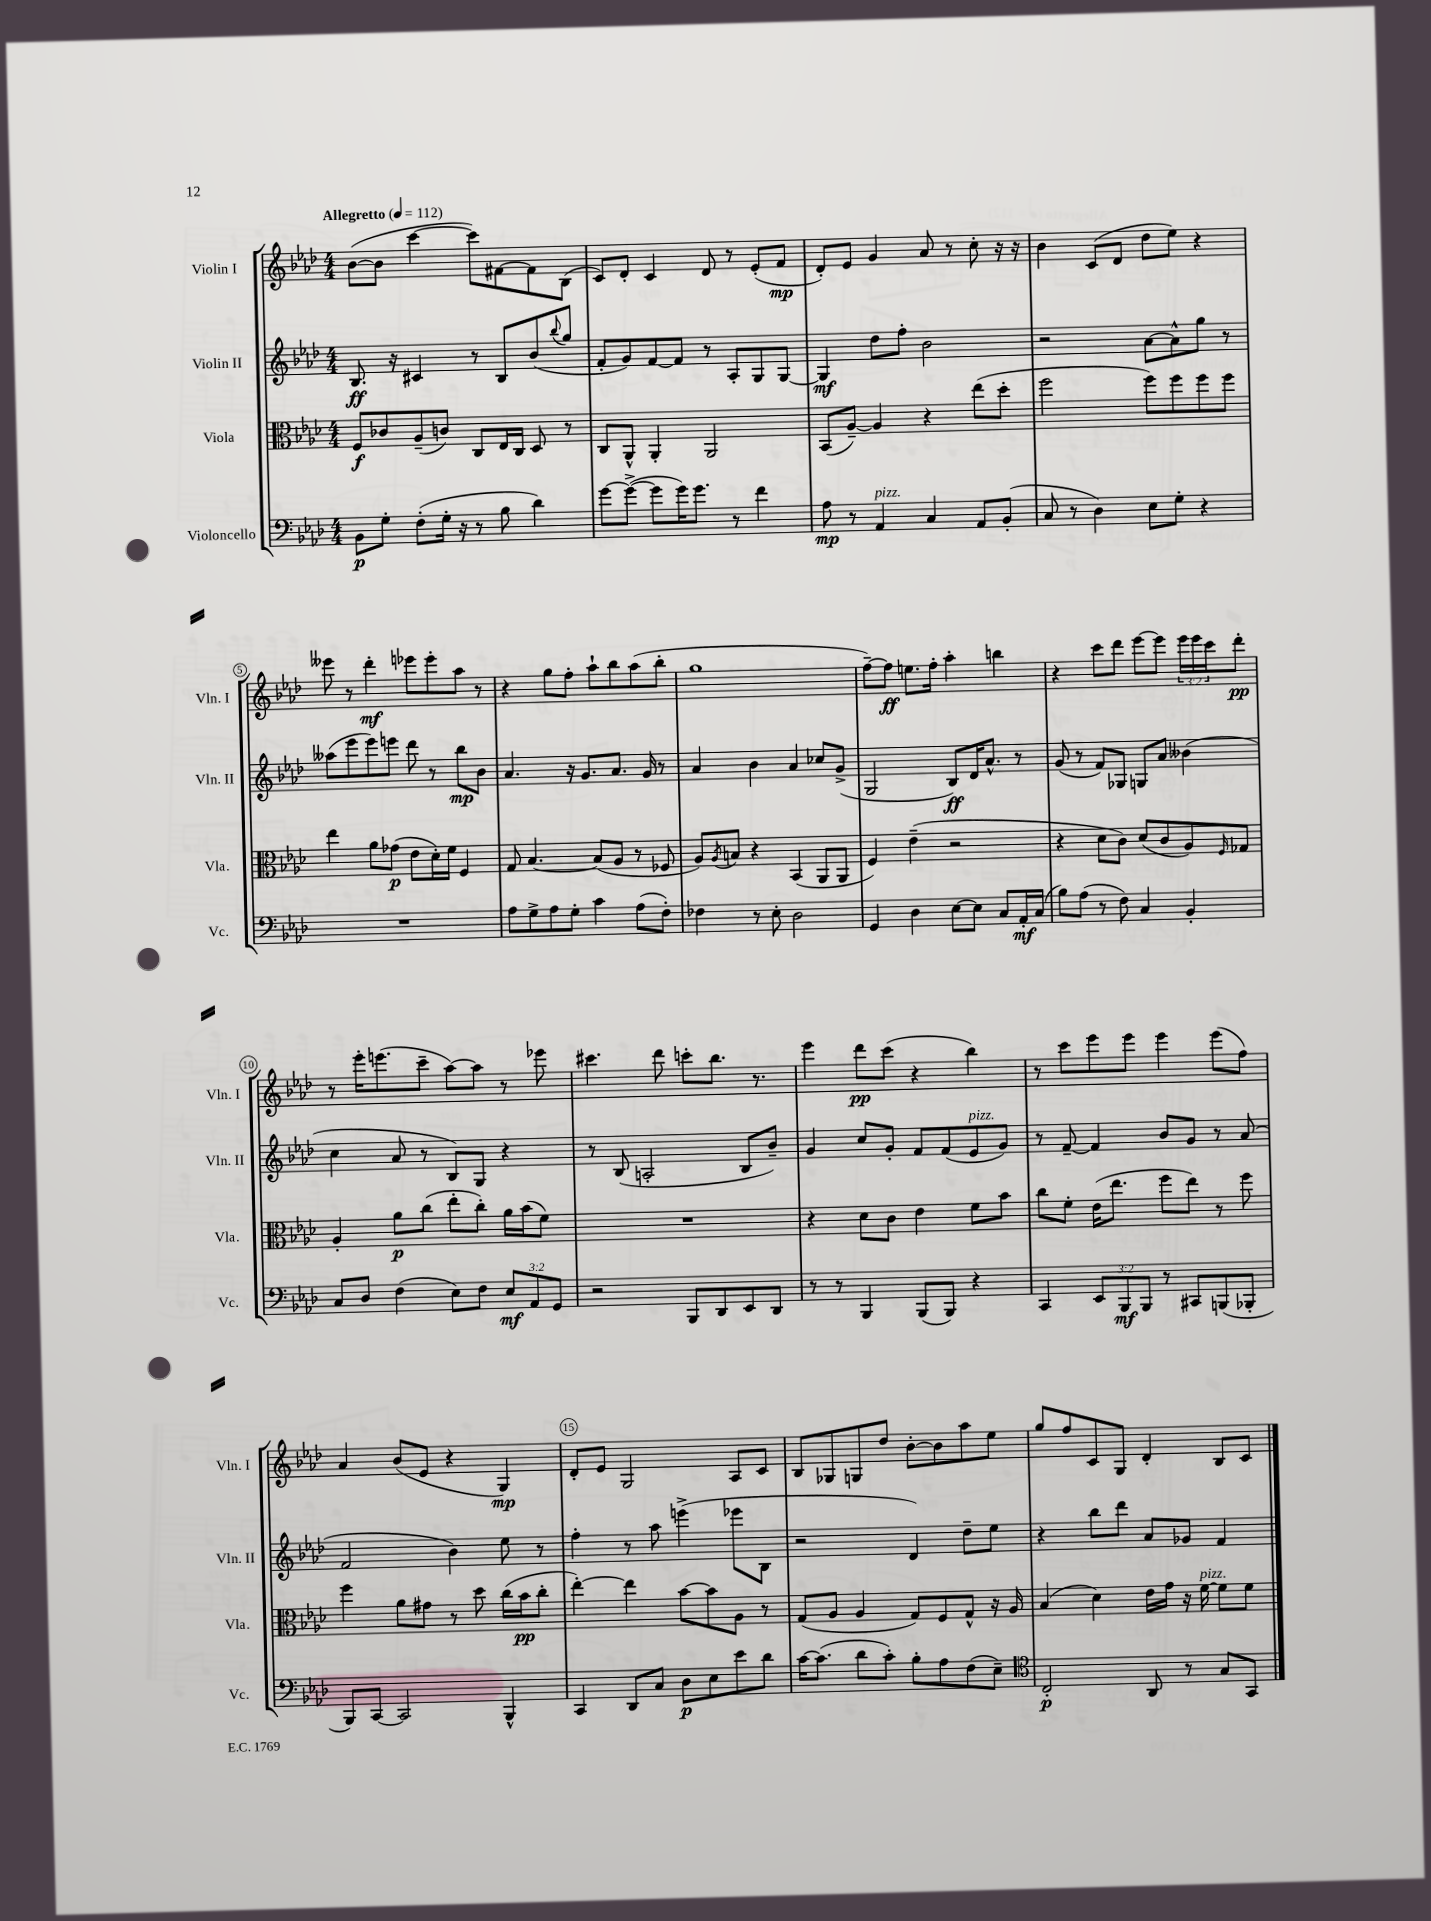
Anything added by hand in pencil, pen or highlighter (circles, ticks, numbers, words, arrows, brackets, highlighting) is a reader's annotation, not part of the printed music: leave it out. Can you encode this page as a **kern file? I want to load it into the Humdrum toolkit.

**kern	**kern	**kern	**kern
*staff4	*staff3	*staff2	*staff1
*clefF4	*clefC3	*clefG2	*clefG2
*k[b-e-a-d-]	*k[b-e-a-d-]	*k[b-e-a-d-]	*k[b-e-a-d-]
*M4/4	*M4/4	*M4/4	*M4/4
*MM112	*MM112	*MM112	*MM112
8BB-	8F	8.B-	([8b-
8G'	8c-	.	8b-]
.	.	16r	.
(8F'	(8A-~	4c#	[4ccc
16G'	8c)	.	.
16r	.	.	.
8r	8C	8r	8ccc])
8B-	16E-	8B-	[8f#
.	16C	.	.
4d-)	8D-	(8b-	8f#]
.	.	8qqbb-	.
.	8r	8gg	(8B-
=	=	=	=
[8g	8C	8f'	8c)
(8g^_	8AA-^^	8g)	8d-'
8g]	4AA-'	[8f	4c
16g)	.	8f]	.
8.g	.	.	.
.	2AA-	8r	8d-
8r	.	8A-'	8r
4f	.	8G	(8e-'
.	.	[8G	8f
=	=	=	=
8A-	(8BB-	4G]	8d-')
8r	[8A-~)	.	8e-
4AA-	4A-]	8dd-	4g
.	.	8ff'	.
4C	4r	2b-	8a-
.	.	.	8r
8AA-	(8ee-	.	8cc'
(8BB-'	8dd-'	.	16r
.	.	.	16r
=	=	=	=
8C	2ff	2r	4b-
8r	.	.	.
4D-)	.	.	(8c
.	.	.	8d-
8E-	8ff)	[8a-	8dd-
8G'	8ff	8a-^^]	8ee-)
4r	8ff	8gg	4r
.	8ff	8r	.
=	=	=	=
1r	4ee-	(8aa--	8eee--
.	.	8eee-	8r
.	8a-	8eee-)	4ddd-'
.	(8g-	8eee	.
.	8e-	8ddd-	8eee-
.	16d-')	8r	8eee-'
.	16f	.	.
.	4F	8bb-	8aa-
.	.	8b-	8r
=	=	=	=
8A-	8G	4.a-	4r
8G^	[4.B-	.	.
8A-	.	.	8gg
8G'	.	16r	8ff'
.	.	8.g	.
4c	(8B-]	.	8aa-`
.	8A-	8.a-	8bb-
(8A-	8r	.	(8aa-
.	.	16g	.
8F')	8F-	8r	8bb-'
=	=	=	=
4F-	8A-)	4a-	1gg
.	8qA-	.	.
.	8B	.	.
8r	4r	4b-	.
8E-'	.	.	.
2D-	(4BB-	4a-	.
.	8AA-	8cc-	.
.	8AA-	(8g^	.
=	=	=	=
4GG	4F)	2G	[8ff~)
.	.	.	8ff]
4D-	(4e-~	.	8.ee
.	.	.	16ff'
[8E-	2r	8B-)	4aa-'
8E-]	.	16d-	.
.	.	8.a-^^	.
8C	.	.	4bb
16AA-'	.	8r	.
(16C	.	.	.
=	=	=	=
8B-)	4r	(8g	4r
(8A-	.	8r	.
8r	8d-	8f)	8ccc
8F)	8c)	8G-	8ddd-
4C	(8d-	8G	[8eee-
.	8c	8a-	8eee-]
4BB-'	8A-)	(4b--	24eee-
.	.	.	24eee-
.	.	.	24ccc
.	16qqF	.	.
.	8G-	.	8ddd-'
=	=	=	=
8C	4A-'	4cc	8r
8D-	.	.	16eee-'
.	.	.	(8.eee
(4F	8a-	8a-	.
.	(8cc	8r	8ccc~
8E-)	8ee-'	8B-)	[8aa-)
8F	8cc')	8G	8aa-]
12E-	16a-	4r	8r
.	(16b-	.	.
12AA-	.	.	.
.	8f)	.	8eee-
12GG	.	.	.
=	=	=	=
2r	1r	8r	4.ccc#
.	.	(8B-	.
.	.	2A'	.
.	.	.	8ddd-
8BBB-	.	.	8ccc'
8DD-	.	.	8.bb-
8EE-	.	8B-	.
.	.	.	8.r
8DD-	.	8b-~)	.
=	=	=	=
8r	4r	4g	4eee-
8r	.	.	.
4BBB-	8d-	8cc	8ddd-
.	8c	8g'	(8ccc
(8BBB-	4e-	8f	4r
8BBB-)	.	(8f	.
4r	8f	8e-	4bb-)
.	8b-	8g)	.
=	=	=	=
4CC	8cc	8r	8r
.	8f'	[8f~	8ccc
12EE-	(16e-	4f]	8eee-
.	8.ee-	.	.
12BBB-	.	.	.
.	.	.	8eee-
12BBB-	.	.	.
8r	8ff	8b-	4eee-
8CC#	8ee-)	8g	.
(8BBB	8r	8r	(8eee-
8BBB-'	8ff	(8a-	8ff)
=	=	=	=
8BBB-)	4ff	2f	4a-
[8CC	.	.	.
2CC]	8a-	.	(8b-
.	8g#	.	8e-
.	8r	4b-)	4r
.	8dd-	.	.
4BBB-^^	(16cc	8ee-	4G)
.	16b-	.	.
.	8cc'	8r	.
=	=	=	=
4CC	[4ee-')	4ff'	8d-'
.	.	.	8e-
8DD-	4ee-]	8r	2G
8C	.	8aa-	.
8D-	[8b-	(4eee^	.
8E-	8b-]	.	.
8e-	8A-	8eee-	8A-
8d-	8r	8B-	8c
=	=	=	=
[16c	(8G	2r	8B-
(8.c]	.	.	.
.	8A-	.	8G-
8d-	4A-	.	8G
8c')	.	.	8dd-
8B-'	8G)	4d-)	[8b-'
8A-	8F	.	8b-]
(8F	8G^^	8dd-~	8aa-
8E-~)	16r	8ee-	8ee-
.	16A-	.	.
=	=	=	=
*clefC4	*	*	*
2C'	(4B-	4r	8gg
.	.	.	8ff
.	4d-)	8bb-	8c
.	.	8ddd-	8G
8AA-	16e-	8a-	4d-'
.	16g	.	.
8r	16r	8g-	.
.	[16f	.	.
8G	8f]	4f	8B-
8GG	8f	.	8c
==	==	==	==
*-	*-	*-	*-
